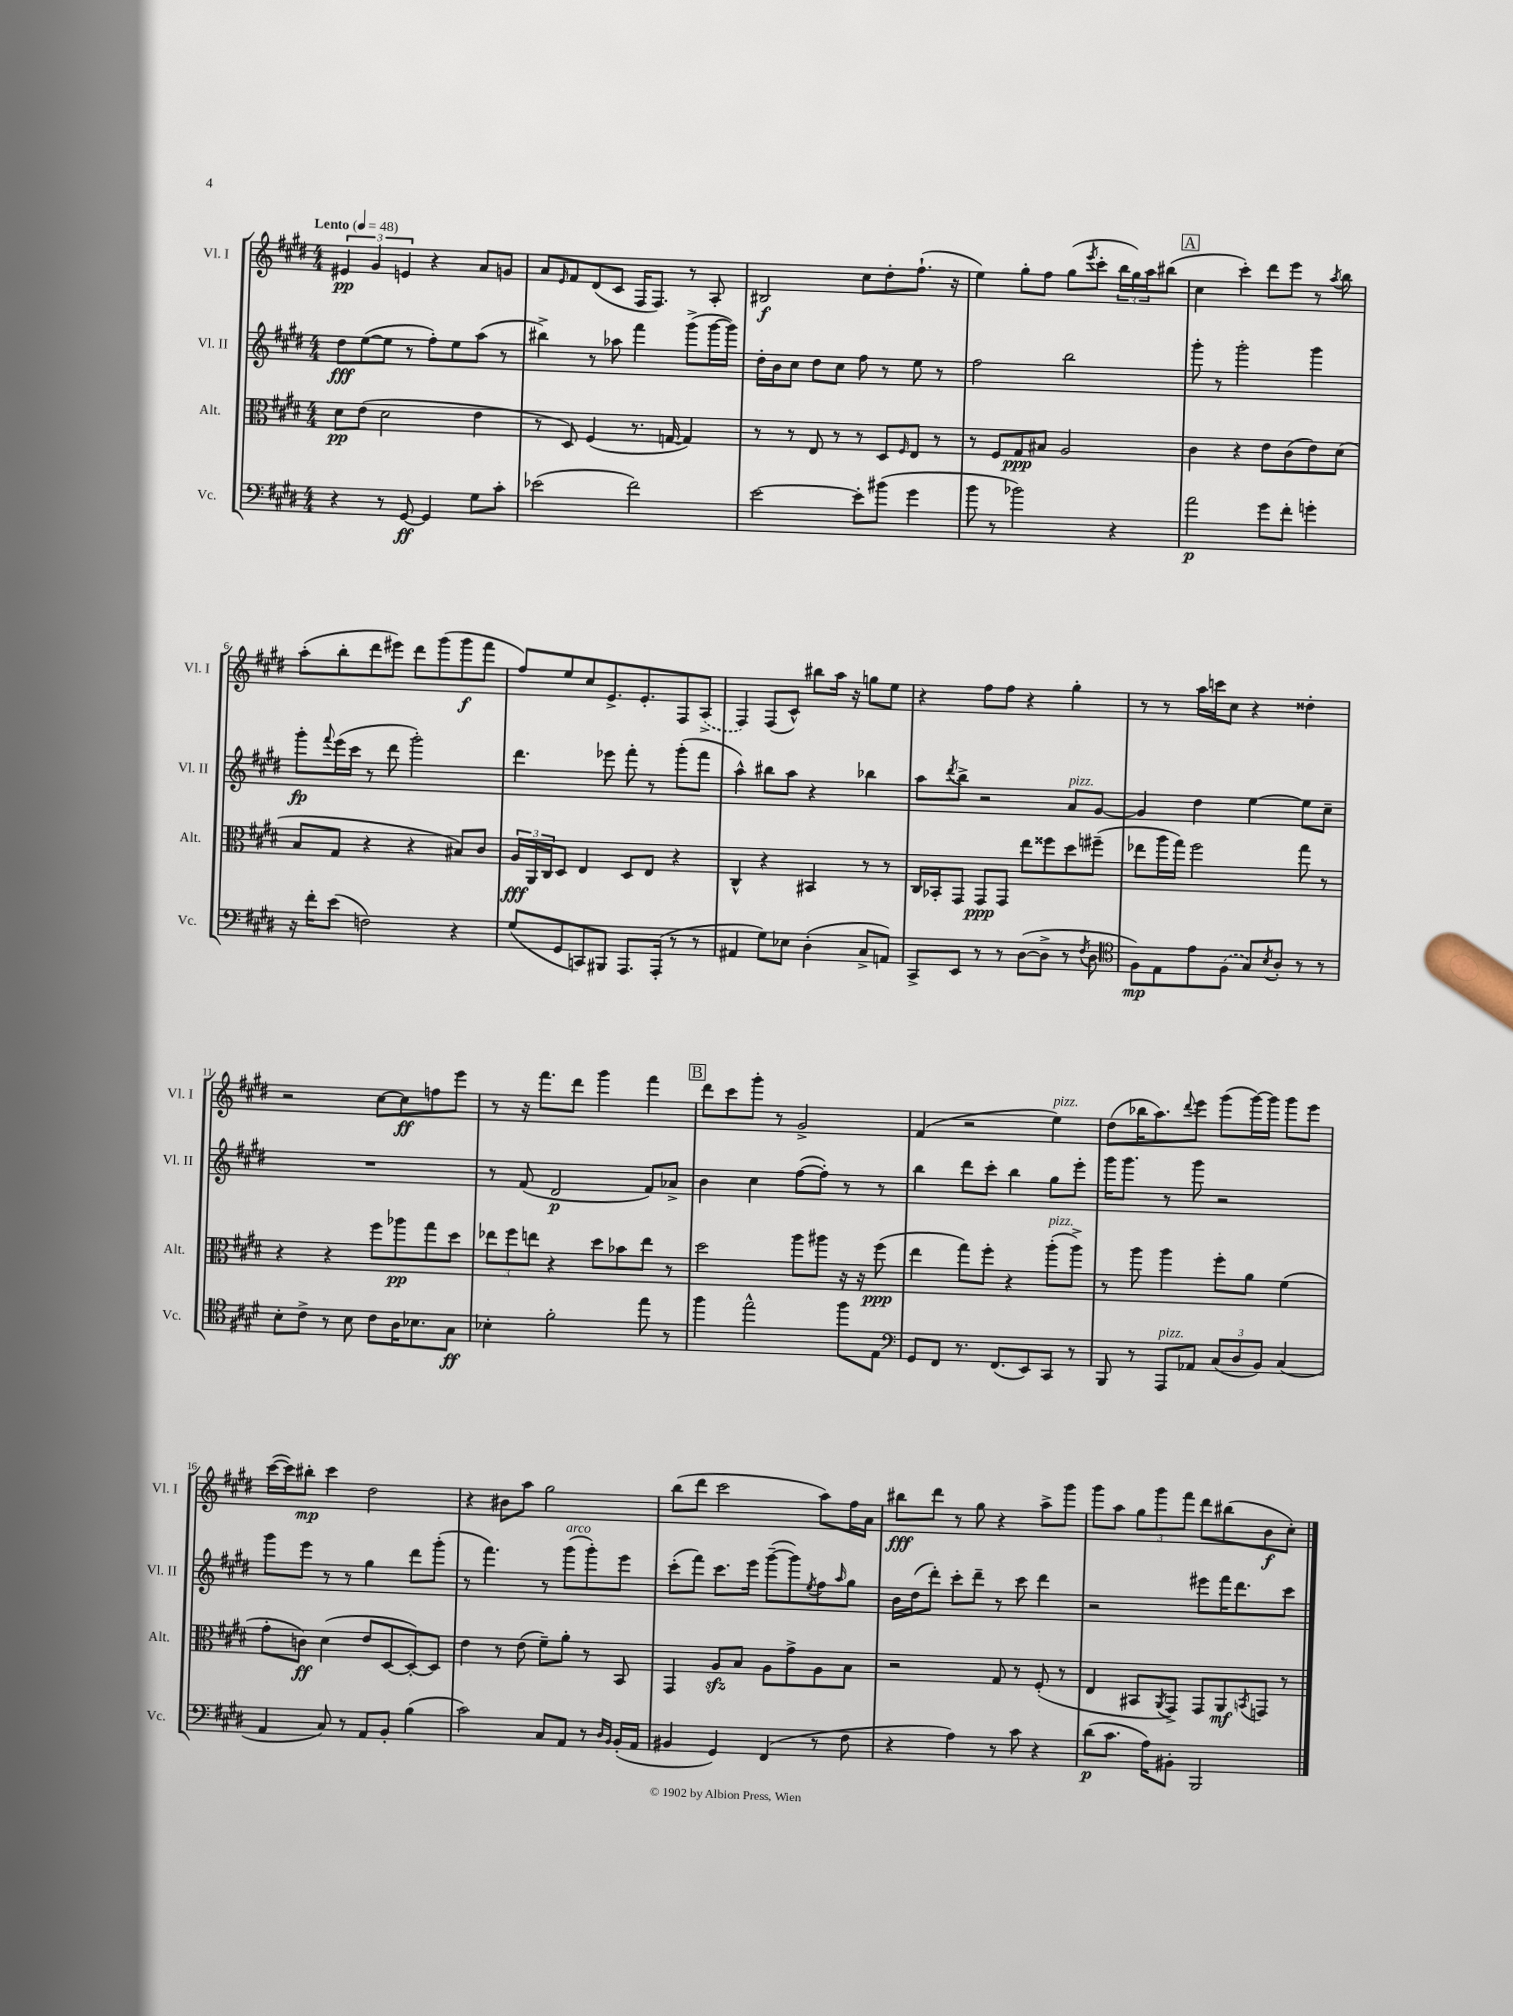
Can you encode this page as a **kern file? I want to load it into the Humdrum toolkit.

**kern	**kern	**kern	**kern
*staff4	*staff3	*staff2	*staff1
*clefF4	*clefC3	*clefG2	*clefG2
*k[f#c#g#d#]	*k[f#c#g#d#]	*k[f#c#g#d#]	*k[f#c#g#d#]
*M4/4	*M4/4	*M4/4	*M4/4
*MM48	*MM48	*MM48	*MM48
4r	8d#\L	8dd#\L	6e#/
.	(8e\J	([8ee\	.
.	.	.	6g#/
8r	2d#\	8ee\]J	.
.	.	.	6e/
[8GG#/	.	8r	.
4GG#/]	.	8ff#'\L)	4r
.	.	8ee\	.
8G#\L	4e\	(8aa\J	8a/L
8c#'\J	.	8r	8g/J
=	=	=	=
(2e-\	8r	4bb#^\)	8a/L
.	.	.	16qqe/
.	8D#/)	.	8f#/
.	(4F#/	8r	(8d#/
.	.	8aa-\	8c#/J
2f#\)	8.r	4fff#\	16F#/LK
.	.	.	8.F#/J)
.	[16G/	.	.
.	4G/])	(8ggg#^\L	8r
.	.	[16ggg#\L	8A'/
.	.	16ggg#\]JJ)	.
=	=	=	=
[2e\	8r	16dd#'\LL	2B#/
.	.	16b\J	.
.	8r	8cc#\J	.
.	8E/	8dd#\L	.
.	8r	8cc#\J	.
8e'\]L	8r	8ff#\	8cc#\L
(8b#\J	8D#/L	8r	8dd#'\
.	16qqF#/	.	.
4g#\	8E/J	8ee\	(8.ff#`\J
.	8r	8r	.
.	.	.	16r
=	=	=	=
8b\	8r	2ff#\	4ee\)
8r	8F#/L	.	.
2b-\)	8G#/	.	8gg#'\L
.	8B#/J	.	8ff#\J
.	2A/	2bb\	(8gg#\L
.	.	.	8qeee/
.	.	.	8ccc#'\J
4r	.	.	24bb\LL
.	.	.	24gg#\)
.	.	.	24aa\J
.	.	.	(8bb#\J
=	=	=	=
2a\	4c#\	8ggg#'\	4cc#\
.	.	8r	.
.	4r	2ggg#'\	4ccc#'\)
8g#\L	8e\L	.	8ddd#\L
8f#'\J	(8c#\	.	8eee\J
4g'\	8e\)	4ggg#\	8r
.	.	.	8qaa/
.	(8d#\J	.	8bb\
=	=	=	=
16r	8B/L	8ggg#'\L	(8aa'\L
16f#'\LK	.	.	.
.	.	8qqfff#/	.
(8e\J	8G#/J	(16eee\L	8bb'\
.	.	16ccc#\JJ	.
2F\)	4r	8r	8ddd#\
.	.	8ddd#\	8eee#\J)
.	4r	2ggg#'\)	8ddd#\L
.	.	.	(8ggg#\
4r	8B#/L)	.	8ggg#\
.	8c#/J	.	8fff#\J
=	=	=	=
(8G#/L	24A/LL	4.ddd#\	8ff#/L)
.	24AA/	.	.
.	24C#/J	.	.
8GG#/	8D#/J	.	8ee/
8CC/)	4E/	.	8cc#/
8BBB#/J	.	8eee-\	8.e^/
8.AAA/L	8D#/L	8fff#'\	.
.	.	.	8.e'/
.	8E/J	8r	.
(16AAA'/Jk	.	.	.
8r	4r	(8ggg#'\L	8F#/
8r	.	8fff#\J	(8A^/J
=	=	=	=
4AA#/	4C#^^/	4aa^^\)	4F#/)
8G#\L)	4r	8bb#\L	(8F#/L
8E-\J	.	8aa\J	8c#^^/J)
(4D#'\	4BB#/	4r	8bb#\L
.	.	.	16aa\Jk
.	.	.	16r
8C#^/L	8r	4bb-\	8gg\L
8AA/J)	8r	.	8ee\J
=	=	=	=
8CC#^/L	16C#/LL	8aa\L	4r
.	16BB-'/J	.	.
.	.	8qddd#/	.
8EE/J	8GG#/J	8bb^\J	.
8r	8GG#/L	2r	8ff#\L
8r	8GG#/J	.	8ff#\J
([8D#\L	8ee\L	.	4r
8D#^\]J	8ff##\	.	.
8r	8dd#\	8a/L	4gg#'\
8qF#/	.	.	.
8D#\	(8ff#~\J	[8g#/J	.
=	=	=	=
*clefC4	*	*	*
8F#\L)	8ee-\L	4g#/]	8r
8E\	16aa\L	.	8r
.	16gg#\JJ)	.	.
8e\	2ff#\	4dd#\	16aa\LL
.	.	.	16ccc\J
(8F#\J	.	.	8cc#\J
8G#/L)	.	[4ee\	4r
8qB/	.	.	.
8A'/J	.	.	.
8r	8gg#\	8ee\]L	4dd##'\
8r	8r	8cc#~\J	.
=	=	=	=
8B'\L	4r	1r	2r
8c#^\J	.	.	.
8r	4r	.	.
8B\	.	.	.
8c#\L	8ff#\L	.	[8cc#\L
16A\K	8aa-\	.	8cc#\]
8.B-\	.	.	.
.	8gg#\	.	8ff\
8G#\J	8dd#\J	.	8eee\J
=	=	=	=
4B-'\	12ee-\L	8r	8r
.	12ff#\	.	.
.	.	(8f#/	16r
.	12ee\J	.	.
.	.	.	8.fff#\L
2f#'\	4r	2d#/	.
.	.	.	8ddd#\J
.	8dd#\L	.	4ggg#\
.	8b-\	.	.
8ee\	8ee\J	8f#/L)	4fff#\
8r	8r	8a-^/J	.
=	=	=	=
4ff#\	2dd#\	4b\	8ddd#\L
.	.	.	8ccc#\
2ee^^\	.	4cc#\	8ggg#'\J
.	.	.	8r
.	8aa\L	([8ff#\L	2g#^/
.	8aa#\J	8ff#'\]J)	.
8ff#\L	16r	8r	.
.	16r	.	.
8E\J	(8ff#\	8r	.
=	=	=	=
*clefF4	*	*	*
8GG#/L	4ee\	4bb\	(4f#/
8FF#/J	.	.	.
8.r	8gg#\L)	8ddd#\L	2r
.	8ff#'\J	8ccc#'\J	.
(8.FF#/L	.	.	.
.	4r	4bb\	.
8EE/)	.	.	.
8CC#/J	(8aa'\L	8gg#\L	4ee\)
8r	8aa^\J)	8eee'\J	.
=	=	=	=
8BBB/	8r	16ggg#\LK	(8dd#\L
.	.	8.ggg#\J	.
8r	8aa\	.	16bb-\K
.	.	.	8.aa\)
8AAA/L	4aa\	8r	.
.	.	.	8qqddd#/
8AA-/J	.	8ggg#\	8eee\J
(12C#/L	8ff#'\L	2r	(8ggg#\L
12D#/	.	.	.
.	8a\J	.	[16ggg#\L)
12BB/J)	.	.	.
.	.	.	16ggg#\]JJ
(4C#/	(4f#\	.	8ggg#\L
.	.	.	8eee\J
=	=	=	=
4AA/	8g#'\L	8ggg#\L	([16ccc#\LL
.	.	.	16ccc#\]J)
.	8c\J)	8eee\J	8bb#'\J
8C#/)	(4d#\	8r	4ccc#\
8r	.	8r	.
8AA/L	8e/L	4gg#\	2dd#\
8BB'/J	[8D#/	.	.
(4B\	8D#'/_)	8ddd#\L	.
.	8D#/]J	(8ggg#'\J	.
=	=	=	=
2c#\)	4e\	8r	4r
.	.	4.fff#\)	.
.	8r	.	8b#\L
.	(8e\	.	8aa\J
8C#/L	8f#~\L)	8r	2gg#\
8AA/J	8a'\J	(8ggg#\L	.
8r	8r	8ggg#'\)	.
16qqD#/LL	.	.	.
16qqBB/JJ	.	.	.
(16BB'/LL	8BB/	8eee\J	.
16AA/JJ	.	.	.
=	=	=	=
4BB#/	4GG#/	(8ccc#'\L	(8bb\L
.	.	8fff#\J)	8ddd#\J
4GG#/)	8A/L	8.ccc#\L	2ccc#\
.	8B/J	.	.
.	.	16eee\Jk	.
(4FF#/	8A\L	([8ggg#~\L	.
.	8g#^\	8ggg#\])	.
.	.	8qee/	.
8r	8A\	8ff#\	8aa\L)
.	.	16qqaa/	.
8F#\	8B\J	8gg#\J	16ff#\L
.	.	.	16a\JJ
=	=	=	=
4r	2r	16b\LL	8bb#\L
.	.	(16dd#\J	.
.	.	8ddd#'\J)	8ddd#\J
4A\)	.	8ccc#'\L	8r
.	.	8ddd#~\J	8gg#\
8r	8G#/	8r	4r
8c#\	8r	8ccc#\	.
4r	(8F#'/	4ddd#\	8aa^\L
.	8r	.	8ggg#\J
=	=	=	=
(8d#\L	4E/	2r	8ggg#\L
8.c#\J	.	.	8aa\J
.	8BB#/L	.	12gg#\L
16A\LK)	.	.	.
.	.	.	12ggg#\
.	8qAA/	.	.
8BB#'\J	8GG#^/J)	.	.
.	.	.	12fff#\J
2BBB/	8GG#/L	8eee#\L	8ddd#\L
.	8AA/	16fff#\K	(8bb#\
.	.	8.ddd#\	.
.	8qBB/	.	.
.	8GG/J	.	8b\
.	8r	8ccc#\J	8cc#'\J)
==	==	==	==
*-	*-	*-	*-
